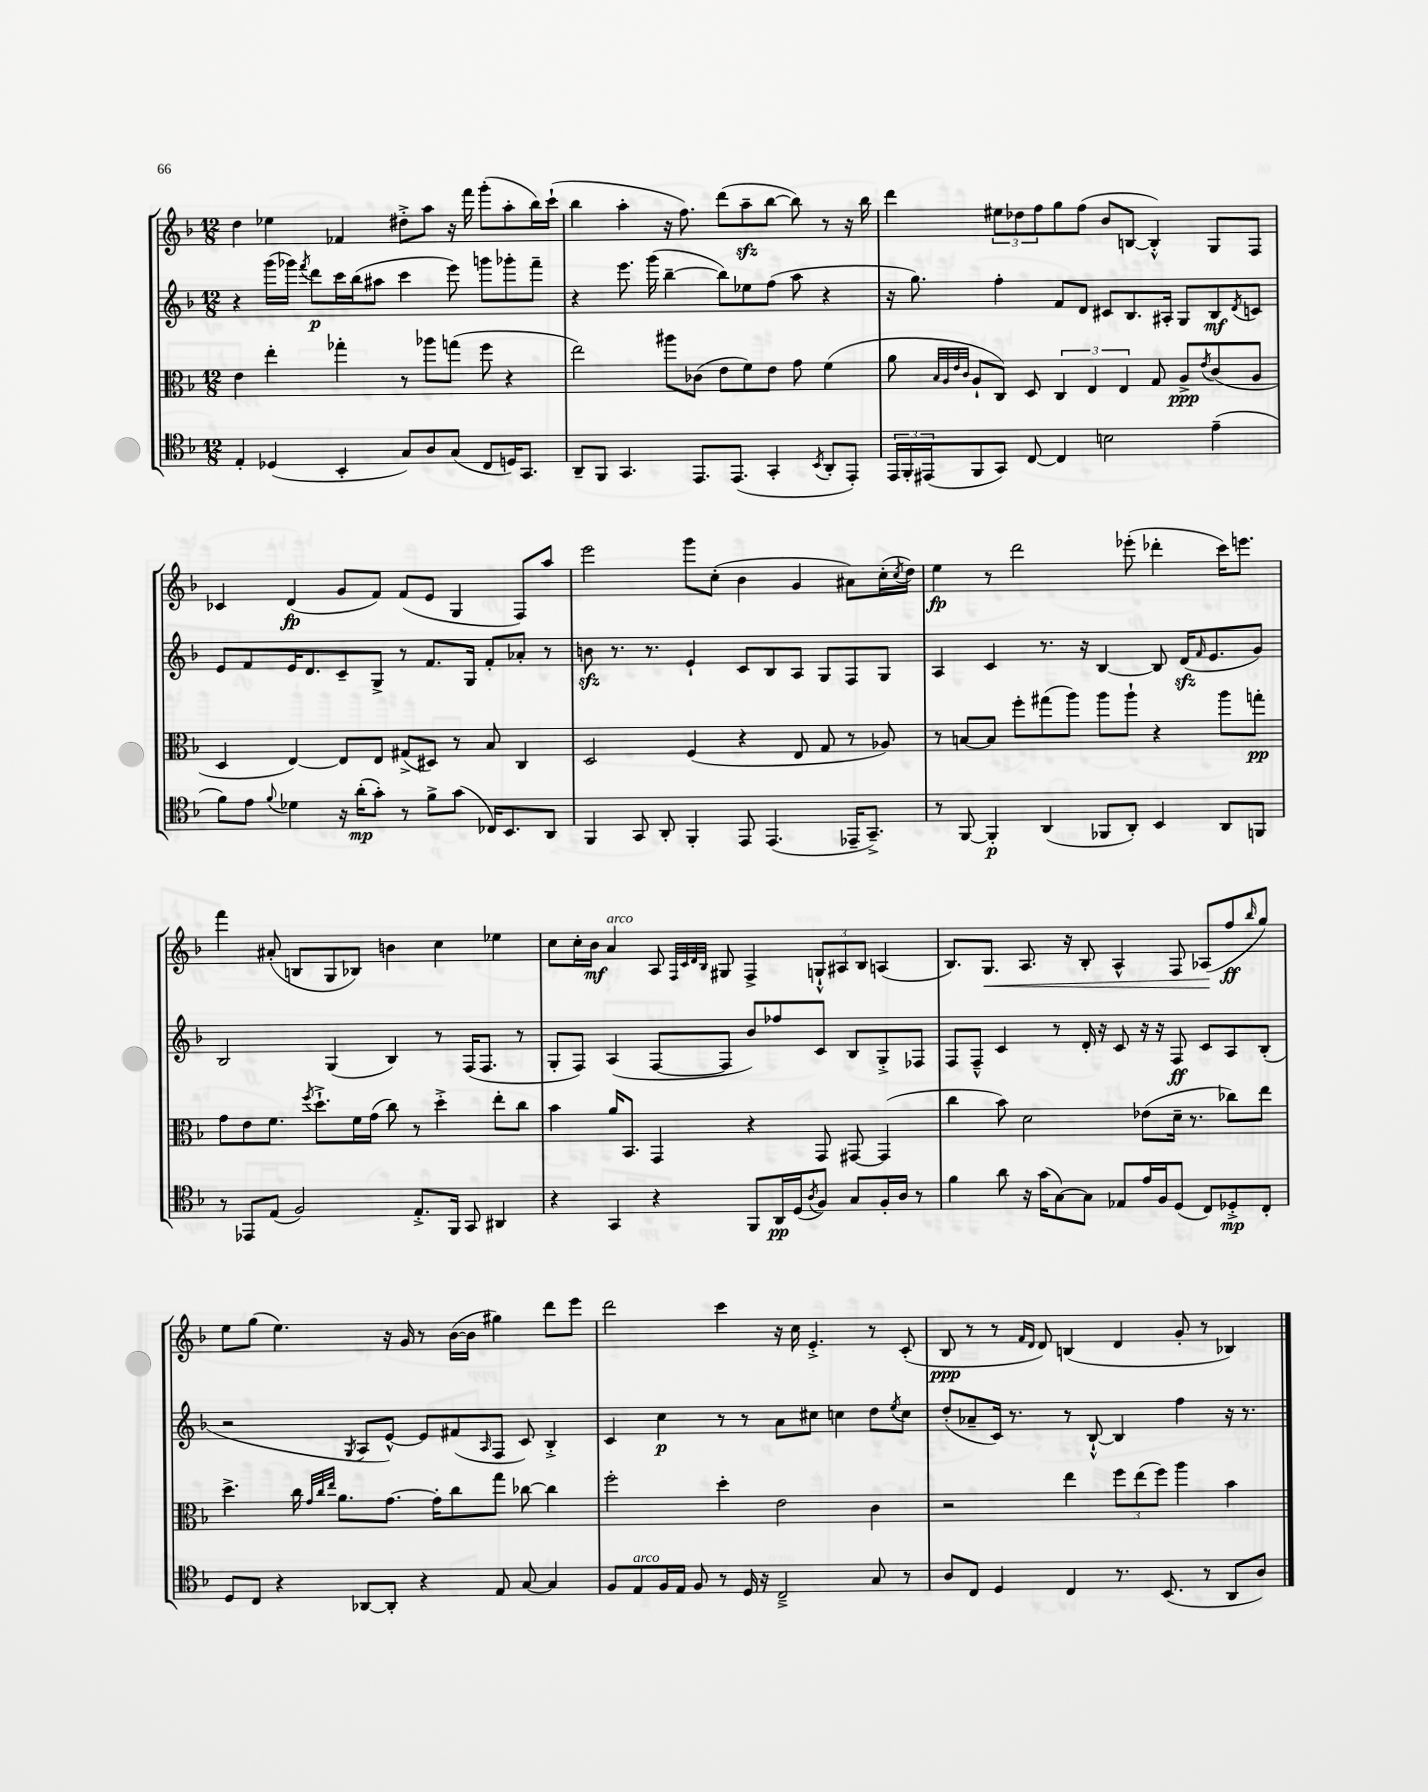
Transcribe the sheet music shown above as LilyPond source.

<<
\new StaffGroup <<
\new Staff = "s0" {
    \clef treble \key f \major \numericTimeSignature \time 12/8
    d''4 ees''4 fes'4 dis''8-.-> a''8 r16 f'''16 g'''8-.( a''8-. bes''16) c'''16-!( |
    bes''4 a''4-. r16 f''8.) d'''8( a''8--\sfz bes''8~ bes''8) r8 r16 bes''16 |
    d'''4 \tuplet 3/2 { eis''8 des''8 f''8 } g''8 f''8( bes'8 b8~ b4-.-^) g8 f8 |
    ces'4 d'4\fp( g'8 f'8) f'8( e'8 g4 f8) a''8 |
    e'''2 g'''8 c''8-.( bes'4 g'4 ais'8) c''16-.( \acciaccatura { c''8 } d''16) |
    e''4\fp r8 d'''2 ees'''8-.( des'''4-. c'''16) e'''8. |
    f'''4 ais'8-.( b8 g8 bes8) b'4 c''4 ees''4 |
    c''8 c''16-. bes'16\mf a'4^\markup { \italic "arco" } a8 \grace { f32 c'32 d'32 bes32 } gis8 f4-> \tuplet 3/2 { g8-!-^ ais8 bes8 } a4( |
    bes8.) g8.\< a8. r16 bes8-. a4-^ f8 aes8\!( f''8\ff \grace { bes''16 } g''8) |
    e''8 g''8( e''4.) r16 g'16 r8 bes'16~( bes'16 gis''4) d'''8 e'''8 |
    d'''2 c'''4 r16 c''16 e'4.-.-> r8 c'8-.( |
    bes8\ppp r8 r8 \grace { f'16 d'16 } d'8) b4( d'4 g'8-. r8 bes4) \bar "|." |
}
\new Staff = "s1" {
    \clef treble \key f \major \numericTimeSignature \time 12/8
    r4 g'''16( ges'''16) \acciaccatura { f'''8 } d'''8\p c'''16 bes''16( ais''8 c'''4 e'''8) g'''8 ges'''8-. f'''8-- |
    r4 e'''8. g'''16( bes''4~-- bes''8) ees''8 f''8( a''8 r4 |
    r16 g''8.) f''4-. f'8 d'8 cis'8 bes8. ais16-. g8 bes8\mf \acciaccatura { d'8 } c'8 |
    e'8 f'8 e'16 d'8. c'8-- g8-> r8 f'8. g16 f'8-. aes'8-. r8 |
    b'8\sfz r8. r8. e'4-! c'8 bes8 a8 g8 f8 g8 |
    a4 c'4 r8. r16 bes4~ bes8 d'16\sfz( \grace { f'16 } e'8. g'8) |
    bes2 g4( bes4) r8 f16( f8. r8 |
    g8-. f8) a4( f8~ f8 bes'8) fes''8 c'8 bes8 g8-.-> fes8 |
    f8 f8---^ c'4 r8 d'16-. r16 c'8 r16 r16 f8\ff c'8 a8 bes8-.( |
    r2 \acciaccatura { g8 } a8 e'8~-^) e'8 fis'8( \grace { a16 } f8 c'8) bes4-.-> |
    c'4 c''4\p r8 r8 a'8 cis''8 c''4 d''8 \acciaccatura { e''8 } c''8 |
    d''8-.( aes'8-- c'16) r8. r8 bes8~-!-^ bes4 f''4 r16 r8. \bar "|." |
}
\new Staff = "s2" {
    \clef alto \key f \major \numericTimeSignature \time 12/8
    e'4 e''4-. ges''4-. r8 aes''8 g''8( f''8 r4 |
    e''2) ais''8 ces'8( e'8 f'8) e'8 g'8 f'4( |
    a'8 \grace { bes32 a32 e'32 c'32 } a8-! c8) d8 \tuplet 3/2 { c4 e4 e4 } g8 a8->\ppp \acciaccatura { e'8 } c'8( a8 |
    d4 e4~) e8 e8 gis8->( dis8) r8 bes8 c4 |
    d2 f4( r4 e8 g8 r8 aes8) |
    r8 b8~ b8 f''8-. gis''8( a''8) a''8 a''8-! r4 a''8 g''8-.\pp |
    g'8 e'8 f'8. \acciaccatura { f''8 } d''8.-!-> f'16 g'16( c''8) r8 d''4-.-> e''8-. c''8 |
    bes'4 a'16 bes,8. g,4 r4 g,8 gis,8~ gis,4( |
    c''4 bes'8) d'2 ees'8( d'16-- r8. ces''8) e''8 |
    d''4.-> c''16 \grace { g'32 c''32 e''32 } a'8. g'8.~ g'16-. c''8 g''8 ces''8~ ces''4 |
    f''2-. d''4-. e'2 c'4 |
    r2 e''4 \tuplet 3/2 { f''8 e''8( f''8) } a''4 bes'4 \bar "|." |
}
\new Staff = "s3" {
    \clef tenor \key f \major \numericTimeSignature \time 12/8
    e4-. des4( bes,4-. g8) a8 g8( c8 d16) g,8. |
    a,8-- f,8 g,4. e,8. e,8.( g,4-. \acciaccatura { bes,8 } a,8-. e,8-.) |
    \tuplet 3/2 { e,16 f,16-. eis,16( } f,8 g,8) c8~ c4 b2 e'4--( |
    f'8) e'8 \appoggiatura { f'8 } des'4 r16 a'16-.\mp( g'8-.) r8 f'8-> g'8( ces16) bes,8. a,8 |
    f,4 g,8 a,8-. f,4-. e,8 e,4.( ees,16-- g,8.--->) |
    r8 f,8~ f,4-.\p a,4( fes,8 a,8-.) bes,4 a,8 f,8 |
    r8 ees,8 e8( f2) e8.-.-> f,16 g,8 ais,4 |
    r4 g,4 r4 f,8 a,16\pp d16( \acciaccatura { a8 } f8) g8 f16-. a16 r8 |
    f'4 a'8 r16 g'16( g8~) g8 ees8 e'16 f16 d8( c8) des8-.->\mp c8-. |
    d8 c8 r4 aes,8~ aes,8-. r4 e8 g8~ g4 |
    f8 e8^\markup { \italic "arco" } f16 e16 f8 r8 d16 r16 c2---> g8 r8 |
    a8 c8 d4 c4 r8. bes,8.( r8 a,8 a8) \bar "|." |
}
>>
>>
\layout { \context { \Score \remove "Bar_number_engraver" } }
